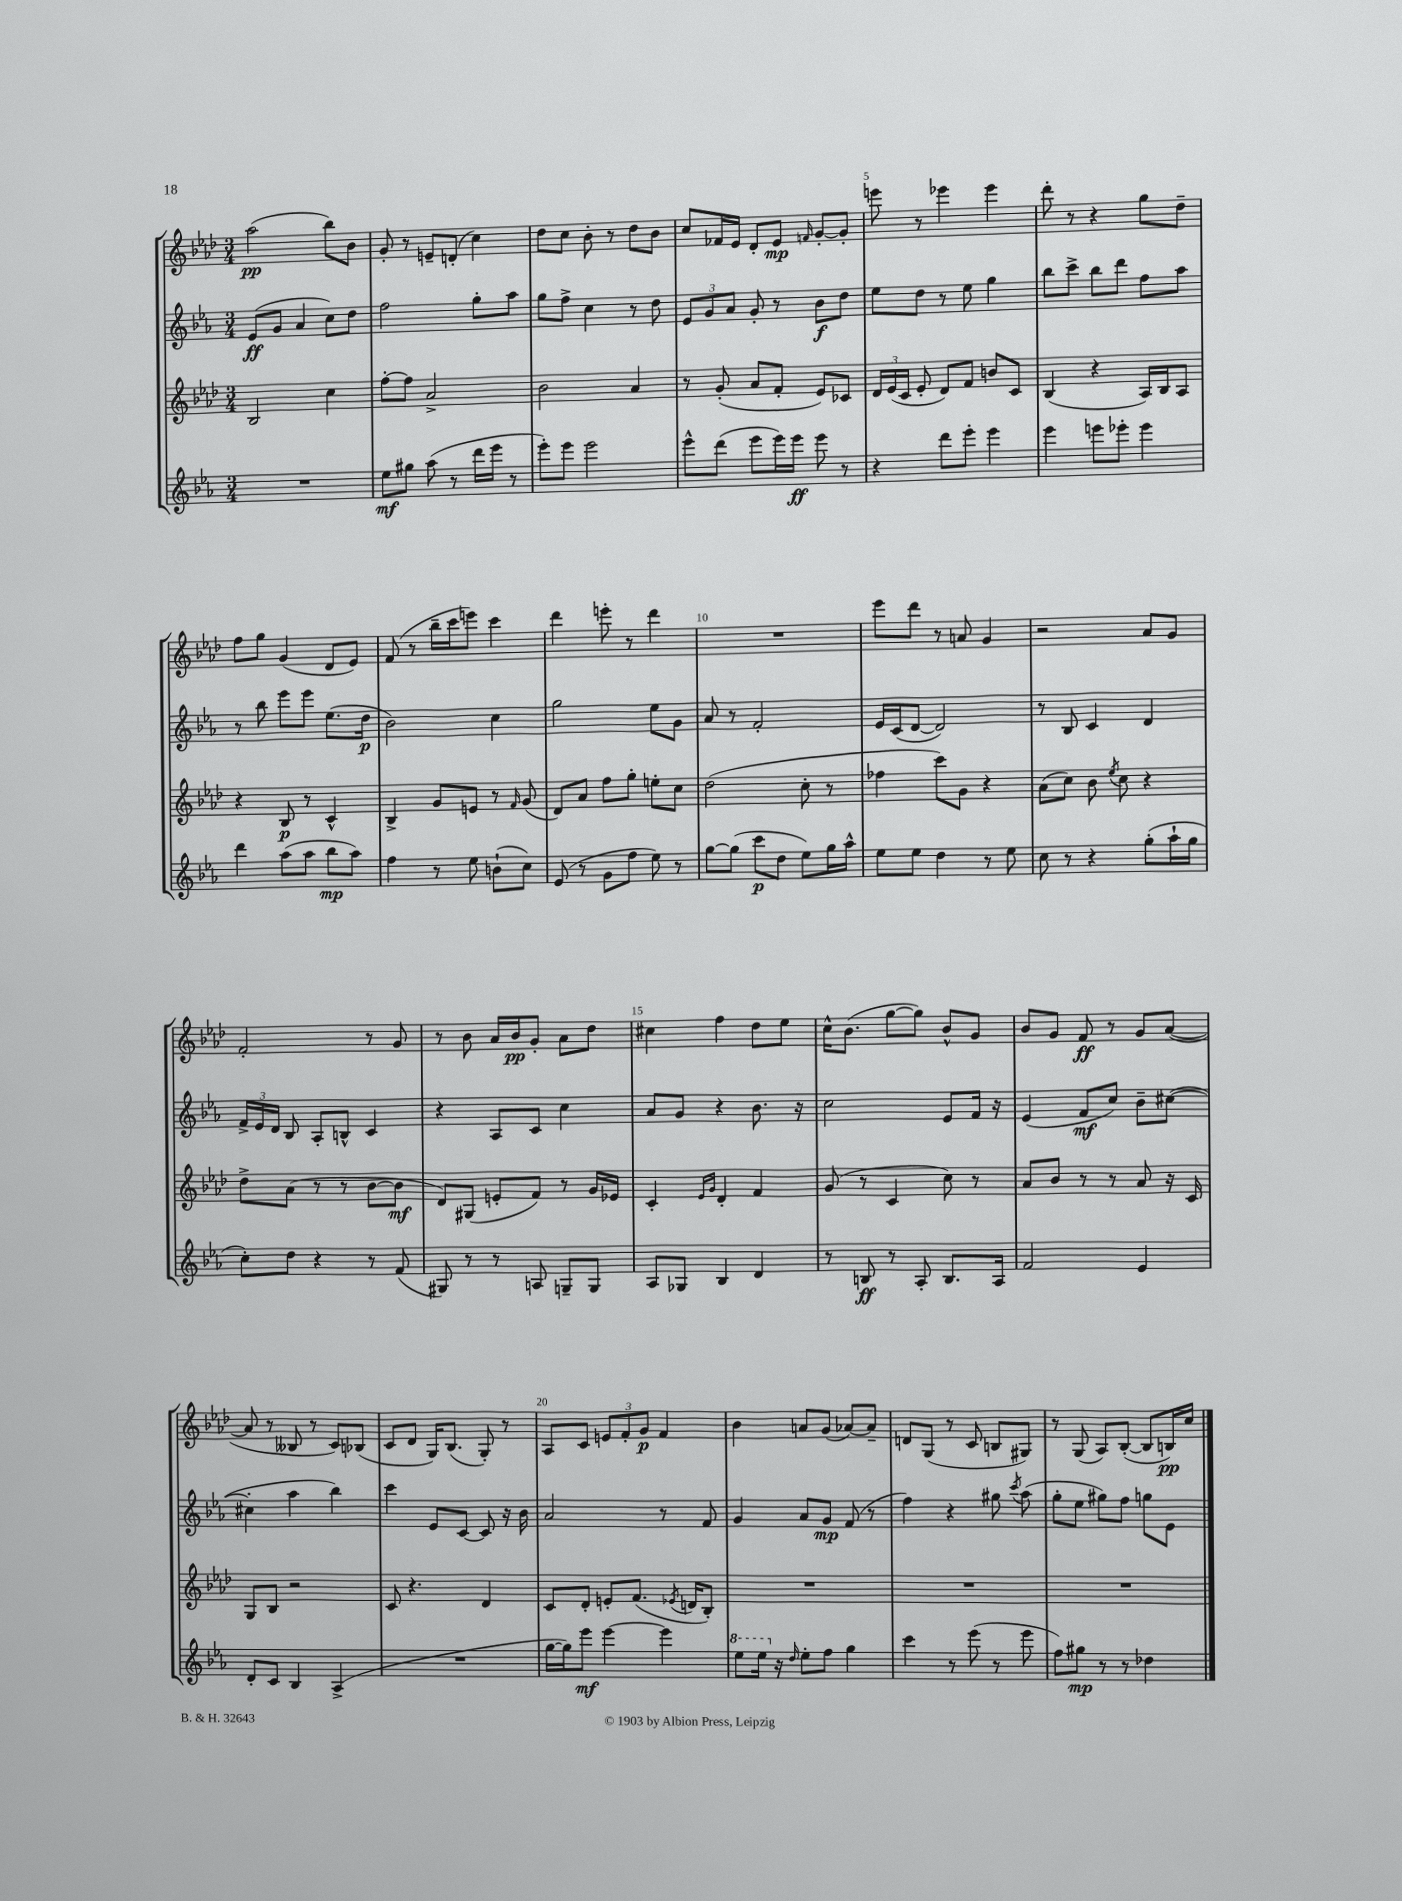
<<
\new StaffGroup <<
\new Staff = "s0" {
    \clef treble \key aes \major \numericTimeSignature \time 3/4
    \autoBeamOff aes''2\pp( bes''8[) bes'8] |
    g'8-. r8 e'8[-- d'8]-.( c''4) |
    des''8[ c''8] bes'8-. r8 des''8[ bes'8] |
    c''8[ fes'16 ees'16] des'8[-. ees'8]\mp \grace { f'16 } g'8[~-. g'8]-. |
    e'''8 r8 ees'''4 ees'''4 |
    des'''8-. r8 r4 g''8[ des''8]-- |
    f''8[ g''8] g'4( des'8[ ees'8]) |
    f'8( r8 bes''16[-- c'''16 e'''8]) c'''4 |
    des'''4 e'''8-. r8 des'''4 |
    R2. |
    ees'''8[ des'''8] r8 a'8 g'4 |
    r2 aes'8[ g'8] |
    f'2-. r8 g'8 |
    r8 bes'8 aes'16[ bes'16\pp g'8]-. aes'8[ des''8] |
    cis''4 f''4 des''8[ ees''8] |
    c''16[-^ bes'8.]( g''8[~ g''8]) bes'8[-^ g'8] |
    bes'8[ g'8] f'8\ff r8 g'8[ aes'8]~( |
    aes'8 r8 beses8 r8 c'8[) bes8]( |
    c'8[ des'8] g16[) bes8.]( g8-.) r8 |
    aes8[ c'8] \tuplet 3/2 { e'8[ f'8-. g'8]\p } f'4 |
    bes'4 a'8[ g'8]( aes'8[~) aes'8]-- |
    d'8[ g8]( r8 c'8 b8[ gis8]) |
    r8 g8( aes8[) bes8]~-.( bes8[ b16\pp) c''16] \bar "|." |
}
\new Staff = "s1" {
    \clef treble \key ees \major \numericTimeSignature \time 3/4
    \autoBeamOff ees'8[\ff( g'8] aes'4 c''8[) d''8] |
    f''2 g''8[-. aes''8] |
    g''8[ f''8]-> c''4 r8 d''8 |
    \tuplet 3/2 { ees'8[ g'8 aes'8] } g'8-. r8 bes'8[\f d''8] |
    ees''8[ d''8] r8 ees''8 g''4 |
    bes''8[ c'''8]-> bes''8[ d'''8] f''8[ aes''8] |
    r8 bes''8 ees'''8[ ees'''8] ees''8.[( d''16]\p |
    bes'2) c''4 |
    g''2 ees''8[ g'8] |
    aes'8 r8 f'2-. |
    ees'16[ c'16( d'8]~ d'2) |
    r8 bes8 c'4 d'4 |
    \tuplet 3/2 { f'16[-> ees'16 d'16] } bes8 aes8[-. b8]-^ c'4 |
    r4 aes8[ c'8] c''4 |
    aes'8[ g'8] r4 bes'8. r16 |
    c''2 ees'8[ f'16] r16 |
    ees'4( f'8[\mf c''8]) bes'8[-- cis''8]~( |
    cis''4-. aes''4 bes''4) |
    c'''4 ees'8[ c'8]~ c'8 r16 bes'16 |
    aes'2 r8 f'8 |
    g'4 aes'8[ g'8]\mp f'8( r8 |
    f''4) r4 gis''8 \acciaccatura { c'''8 } aes''8( |
    g''8[-. ees''8] gis''8[) f''8] g''8[ ees'8] \bar "|." |
}
\new Staff = "s2" {
    \clef treble \key aes \major \numericTimeSignature \time 3/4
    \autoBeamOff bes2 c''4 |
    f''8[~-. f''8] aes'2-> |
    bes'2 aes'4 |
    r8 g'8-.( aes'8[ f'8]-. ees'8[) ces'8] |
    \tuplet 3/2 { des'16[ ees'16( c'16] } ees'8-. des'8[) f'8] b'8[ c'8] |
    bes4( r4 aes16[) bes16 aes8] |
    r4 bes8\p r8 c'4-^ |
    bes4-> g'8[ e'8] r8 \grace { f'16 } g'8( |
    des'8[) aes'8] f''8[ g''8]-. e''8[-. c''8] |
    des''2( c''8-. r8 |
    fes''4 c'''8[) g'8] r4 |
    aes'8[( c''8]) bes'8 \acciaccatura { ees''8 } c''8 r4 |
    des''8[-> aes'8]( r8 r8 bes'8[~ bes'8]\mf |
    des'8[) gis8]( e'8[-. f'8]) r8 g'16[ ees'16] |
    c'4-. \grace { ees'16[ g'16] } des'4-. f'4 |
    g'8( r8 c'4 c''8) r8 |
    aes'8[ bes'8] r8 r8 aes'8 r16 c'16 |
    g8[ bes8] r2 |
    c'8 r4. des'4 |
    c'8[ des'8]-. e'8[-. f'8.]( \acciaccatura { ees'8 } d'16[ bes8]-.) |
    R2. |
    R2. |
    R2. \bar "|." |
}
\new Staff = "s3" {
    \clef treble \key ees \major \numericTimeSignature \time 3/4
    \autoBeamOff R2. |
    ees''8[\mf gis''8] aes''8( r8 d'''16[ ees'''16] r8 |
    ees'''8[-.) ees'''8] ees'''2 |
    ees'''8[-^ d'''8]( ees'''8[ ees'''16) ees'''16]\ff ees'''8 r8 |
    r4 d'''8[ ees'''8]-. ees'''4 |
    ees'''4 e'''8[ ees'''8]-. ees'''4 |
    d'''4 aes''8[( aes''8] bes''8[\mp aes''8]) |
    f''4 r8 ees''8 b'8[-!( c''8]) |
    ees'8( r8 g'8[ f''8] ees''8) r8 |
    g''8[~ g''8]( c'''8[\p d''8] ees''8[) g''16 aes''16]-^ |
    ees''8[ ees''8] d''4 r8 ees''8 |
    c''8 r8 r4 g''8[-.( aes''16-! g''16] |
    c''8[-.) d''8] r4 r8 f'8( |
    gis8) r8 r8 a8 g8[-- g8] |
    aes8[ ges8] bes4 d'4 |
    r8 b8\ff r8 aes8-. b8.[ aes16] |
    f'2 ees'4 |
    d'8[-. c'8] bes4 aes4->( |
    R2. |
    g''16[~ g''16) ees'''8]\mf ees'''4~ ees'''4 |
    \ottava #1 ees'''8[ ees'''16] \ottava #0 r16 \grace { d''16 } ees''8[-. f''8] g''4 |
    c'''4 r8 ees'''8( r8 ees'''8 |
    f''8[) gis''8]\mp r8 r8 des''4 \bar "|." |
}
>>
>>
\layout { \context { \Score \override BarNumber.break-visibility = ##(#f #t #t) barNumberVisibility = #(every-nth-bar-number-visible 5) } }
